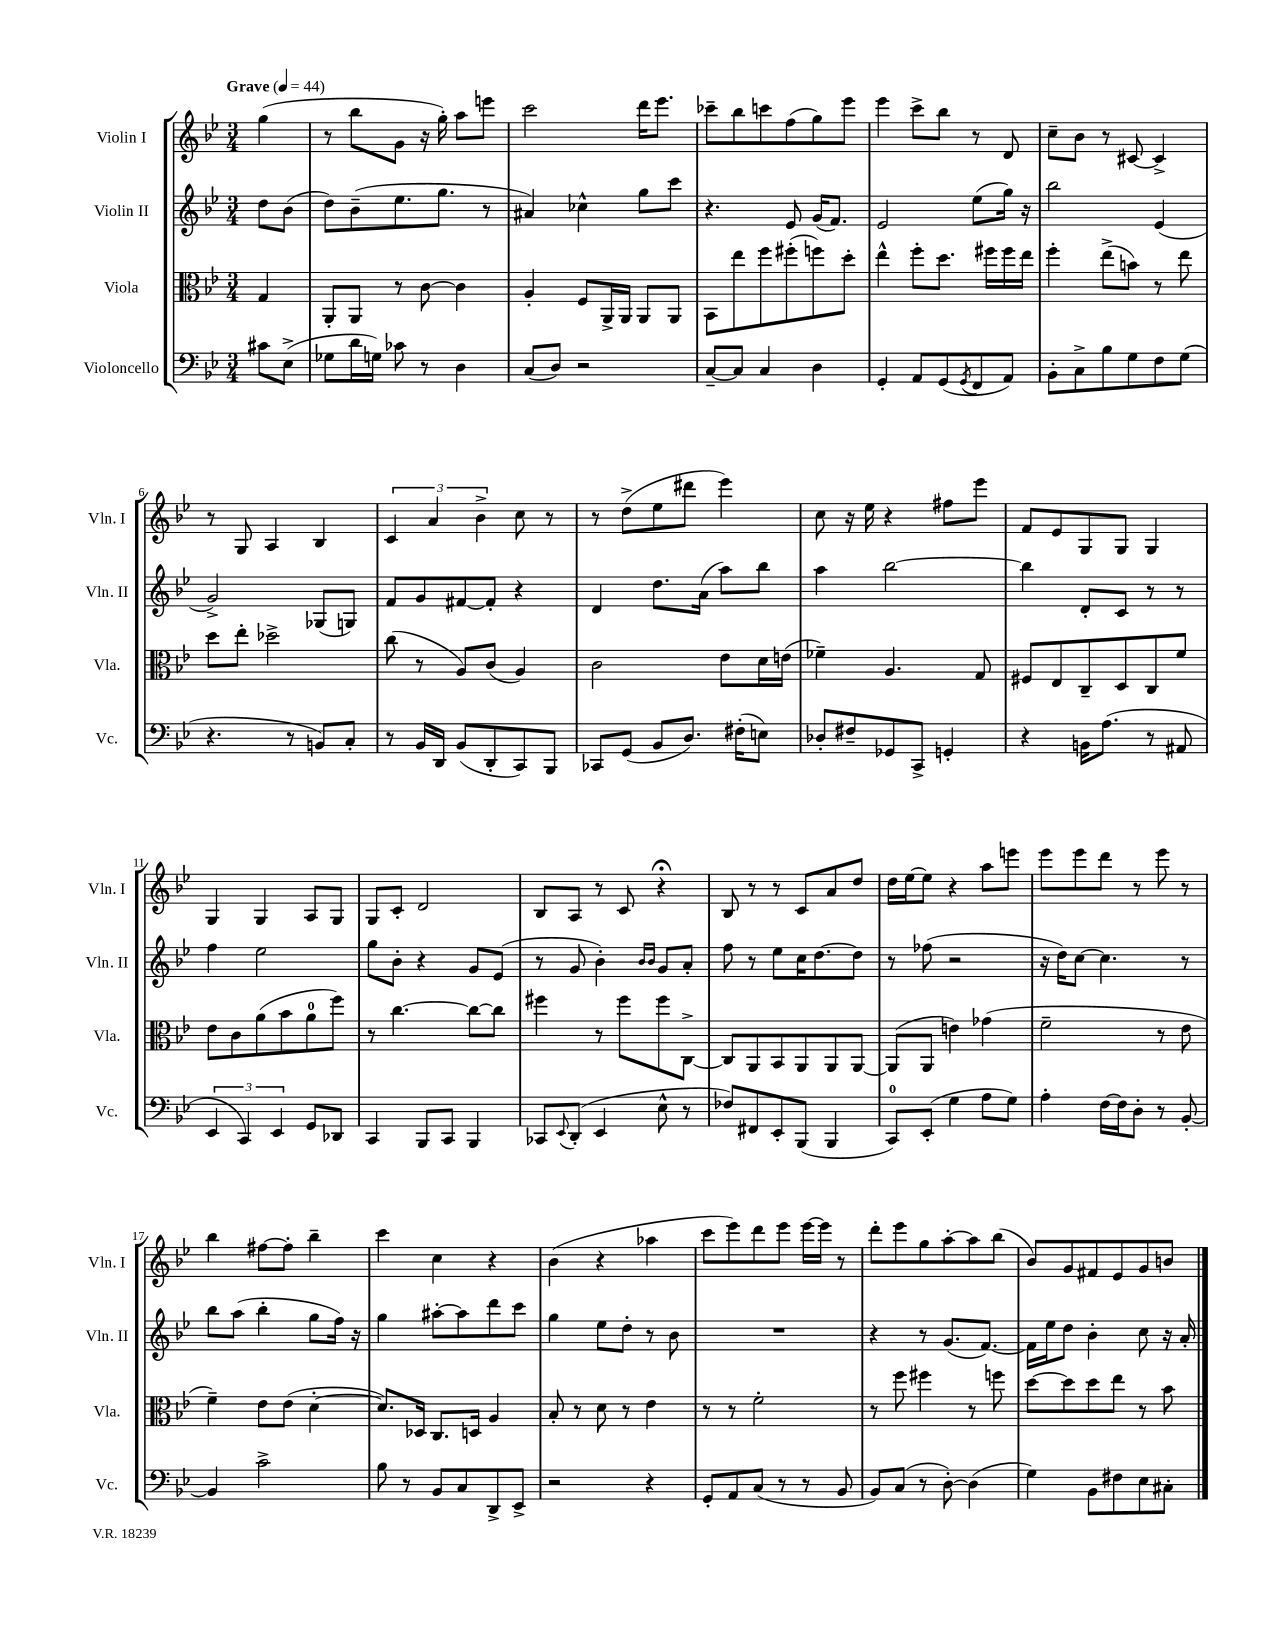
<<
\new StaffGroup <<
\new Staff = "s0" \with { instrumentName = "Violin I" shortInstrumentName = "Vln. I" } {
    \clef treble \key bes \major \numericTimeSignature \time 3/4 \partial 4 \tempo "Grave" 4 = 44
    g''4( |
    r8 bes''8 g'8 r16 g''16-.) a''8 e'''8 |
    c'''2 d'''16 ees'''8. |
    ces'''8-- bes''8 c'''8 f''8( g''8) ees'''8 |
    ees'''4 c'''8-> bes''8 r8 d'8 |
    c''8-- bes'8 r8 cis'8~ cis'4-> |
    r8 g8 a4 bes4 |
    \tuplet 3/2 { c'4 a'4 bes'4-> } c''8 r8 |
    r8 d''8->( ees''8 dis'''8 ees'''4) |
    c''8 r16 ees''16 r4 fis''8 ees'''8 |
    f'8 ees'8 g8 g8 g4 |
    g4 g4 a8 g8 |
    g8 c'8-. d'2 |
    bes8 a8 r8 c'8 r4\fermata |
    bes8 r8 r8 c'8 a'8 d''8 |
    d''16 ees''16~ ees''8 r4 a''8 e'''8 |
    ees'''8 ees'''8 d'''8 r8 ees'''8 r8 |
    bes''4 fis''8~ fis''8-. bes''4-- |
    c'''4 c''4 r4 |
    bes'4( r4 aes''4 |
    c'''8 ees'''8) d'''8 ees'''8 ees'''16~ ees'''16 r8 |
    d'''8-. ees'''8 g''8 a''8~-. a''8 bes''8( |
    bes'8) g'8 fis'8 ees'8 g'8 b'8 \bar "|." |
}
\new Staff = "s1" \with { instrumentName = "Violin II" shortInstrumentName = "Vln. II" } {
    \clef treble \key bes \major \numericTimeSignature \time 3/4 \partial 4
    d''8 bes'8( |
    d''8) bes'8--( ees''8. g''8. r8 |
    ais'4) ces''4-^ g''8 c'''8 |
    r4. ees'8 g'16( f'8.) |
    ees'2 ees''8( g''16) r16 |
    bes''2 ees'4( |
    g'2->) ges8( g8) |
    f'8 g'8 fis'8~ fis'8-. r4 |
    d'4 d''8. a'16( a''8) bes''8 |
    a''4 bes''2~ |
    bes''4 d'8-. c'8 r8 r8 |
    f''4 ees''2 |
    g''8 bes'8-. r4 g'8 ees'8( |
    r8 g'8 bes'4-.) \grace { bes'16 bes'16 } g'8 a'8-. |
    f''8 r8 ees''8 c''16 d''8.~ d''8 |
    r8 fes''8( r2 |
    r16 d''16) c''8~ c''4. r8 |
    bes''8 a''8( bes''4-. g''8 f''16) r16 |
    g''4 ais''8~-. ais''8 d'''8 c'''8 |
    g''4 ees''8 d''8-. r8 bes'8 |
    R2. |
    r4 r8 g'8.( f'8.~) |
    f'16 ees''16 d''8 bes'4-. c''8 r16 a'16-. \bar "|." |
}
\new Staff = "s2" \with { instrumentName = "Viola" shortInstrumentName = "Vla." } {
    \clef alto \key bes \major \numericTimeSignature \time 3/4 \partial 4
    g4 |
    a,8-. a,8 r8 c'8~ c'4 |
    a4-. f8 a,16-> a,16 a,8 a,8 |
    bes,8 ees''8 f''8 fis''8-.( f''8) d''8-. |
    ees''4-^ f''8-. d''8. fis''16 fis''16 ees''16 |
    f''4-. ees''8->( b'8) r8 ees''8 |
    d''8 ees''8-. des''2-> |
    c''8( r8 a8) c'8( a4) |
    c'2 ees'8 d'16 e'16( |
    fes'4--) a4. g8 |
    fis8 ees8 c8-- d8 c8 f'8 |
    ees'8 c'8 a'8( bes'8 a'8-0 f''8) |
    r8 c''4.~ c''8~ c''8 |
    fis''4 r8 fis''8 fis''8 c8~-> |
    c8 a,8 bes,8 a,8 a,8 a,8~ |
    a,8( a,8 e'4) ges'4( |
    f'2-- r8 ees'8 |
    f'4--) ees'8 ees'8( d'4~-. |
    d'8.) des16 c8. d16 a4 |
    bes8-. r8 d'8 r8 ees'4 |
    r8 r8 f'2-. |
    r8 f''8 fis''4 r8 f''8 |
    d''8~ d''8 d''8 ees''8 r8 bes'8 \bar "|." |
}
\new Staff = "s3" \with { instrumentName = "Violoncello" shortInstrumentName = "Vc." } {
    \clef bass \key bes \major \numericTimeSignature \time 3/4 \partial 4
    cis'8 ees8->( |
    ges8 d'16 g16) ces'8 r8 d4 |
    c8( d8) r2 |
    c8~-- c8 c4 d4 |
    g,4-. a,8 g,8( \acciaccatura { g,8 } f,8 a,8) |
    bes,8-. c8-> bes8 g8 f8 g8( |
    r4. r8 b,8) c8-. |
    r8 bes,16 d,16 bes,8( d,8-. c,8) bes,,8 |
    ces,8 g,8( bes,8 d8.) fis16-.( e8) |
    des8-. fis8-- ges,8 c,8-> g,4-. |
    r4 b,16 a8.( r8 ais,8 |
    \tuplet 3/2 { ees,4 c,4) ees,4 } g,8 des,8 |
    c,4 bes,,8 c,8 bes,,4 |
    ces,8 \appoggiatura { ees,8 } d,8-.( ees,4 ees8-^ r8 |
    fes8) fis,8 ees,8-. bes,,8( bes,,4 |
    c,8-0) ees,8-.( g4 a8 g8) |
    a4-. f16~ f16 d8-. r8 bes,8~-. |
    bes,4 c'2-> |
    bes8 r8 bes,8 c8 d,8-> ees,8-> |
    r2 r4 |
    g,8-. a,8 c8( r8 r8 bes,8 |
    bes,8) c8( r8 d8~-.) d4( |
    g4) bes,8 fis8 ees8 cis8-. \bar "|." |
}
>>
>>
